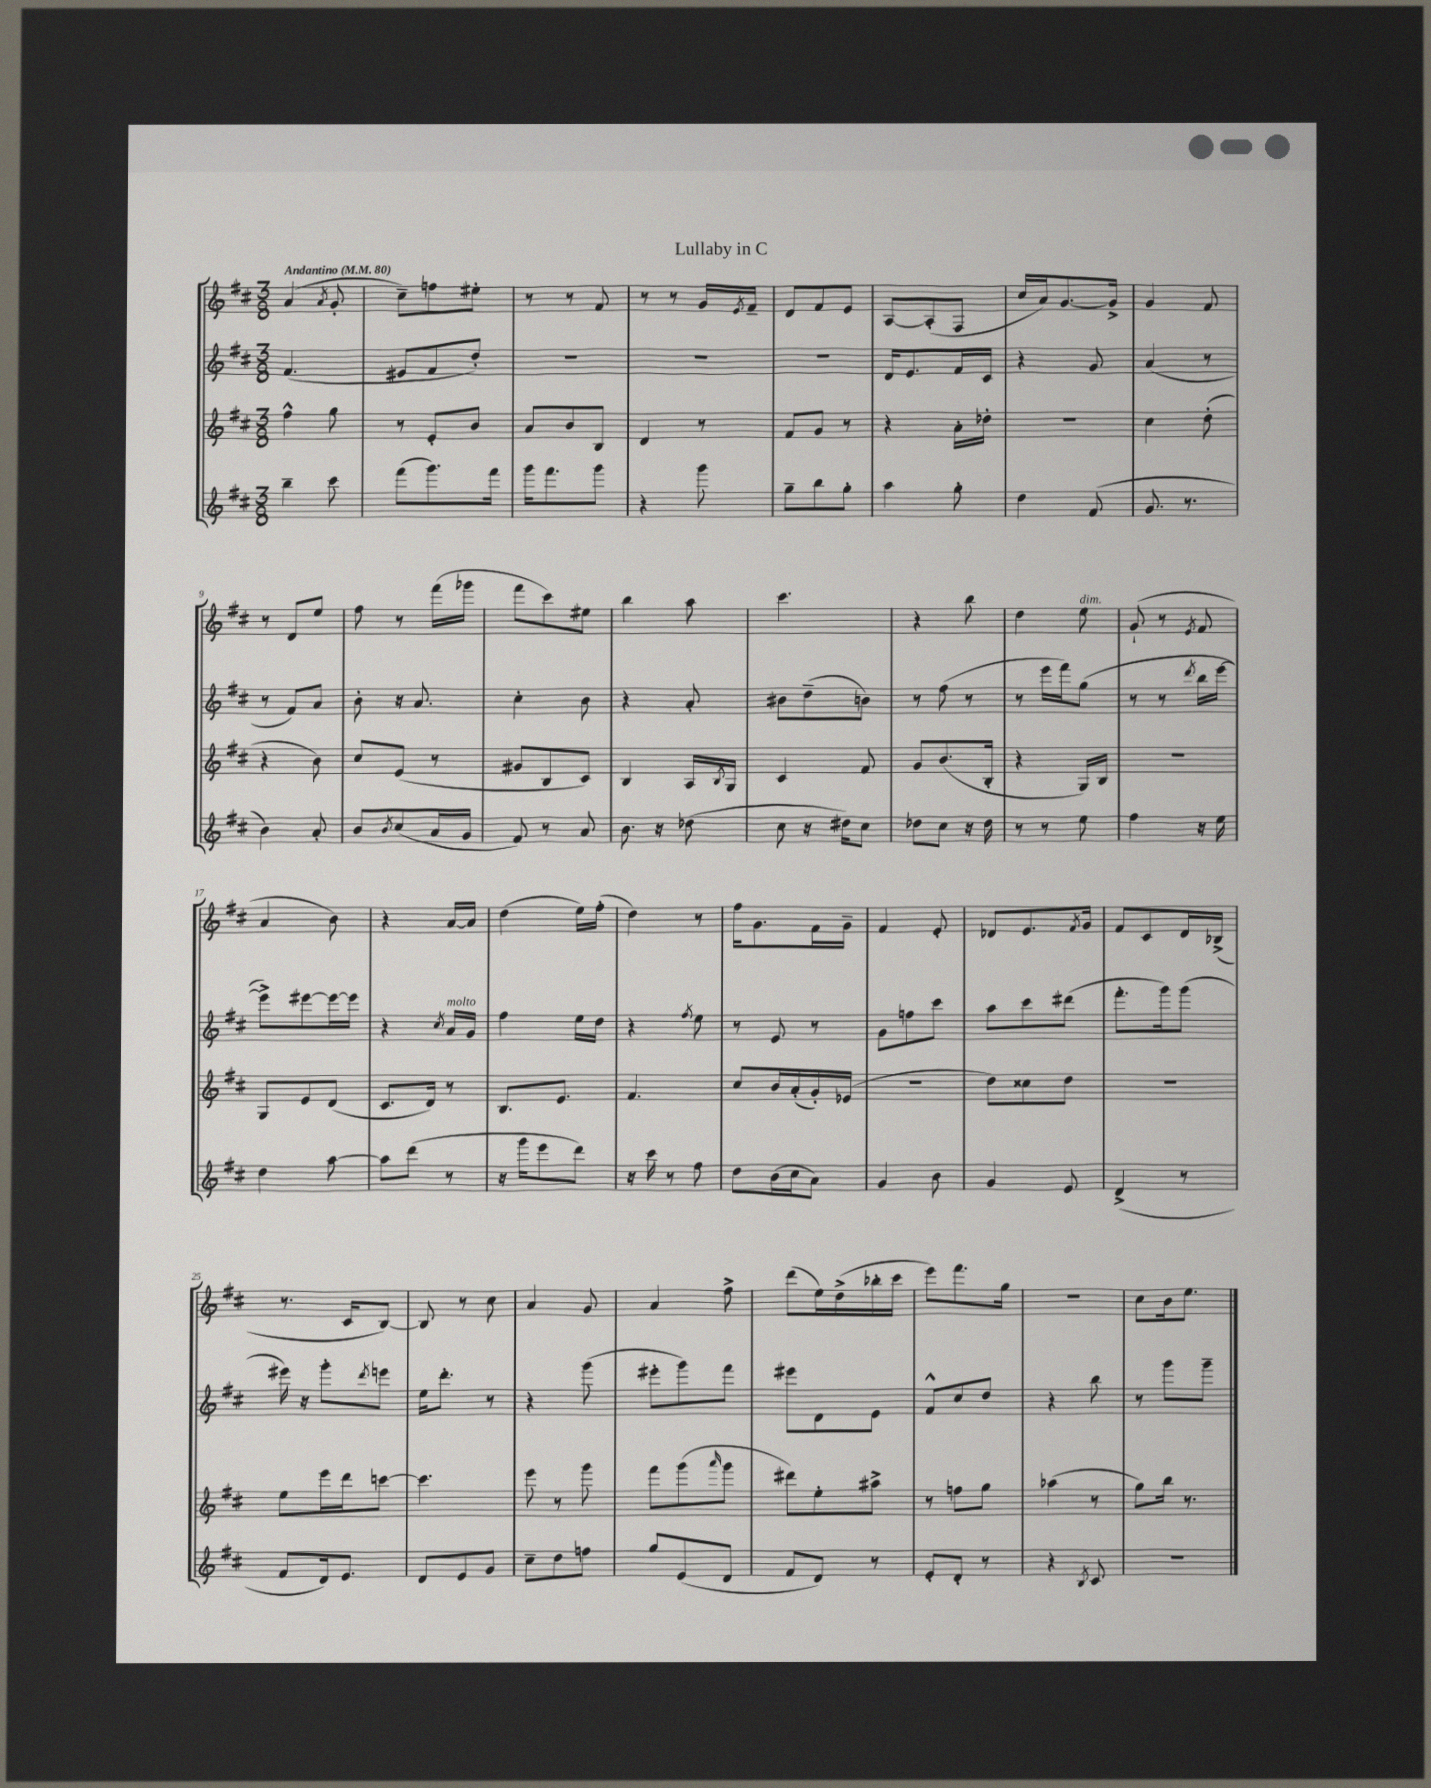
\header { title = "Lullaby in C" }
<<
\new StaffGroup <<
\new Staff = "s0" {
    \clef treble \key d \major \numericTimeSignature \time 3/8 \tempo "Andantino" 4 = 80
    a'4( \acciaccatura { a'8 } g'8-. |
    cis''8--) f''8 eis''8-. |
    r8 r8 fis'8 |
    r8 r8 g'16 \acciaccatura { e'8 } fis'16-- |
    d'8 fis'8 e'8 |
    a8~ a8-.( fis8 |
    cis''16 a'16) g'8.~ g'16-> |
    g'4 fis'8 |
    r8 d'8 e''8 |
    fis''8 r8 fis'''16( ges'''16 |
    fis'''8 cis'''8) eis''8 |
    b''4 a''8 |
    cis'''4. |
    r4 b''8 |
    d''4 e''8^\markup { \italic "dim." } |
    g'8-!( r8 \acciaccatura { e'8 } fis'8 |
    a'4 b'8) |
    r4 a'16~ a'16 |
    d''4( e''16) fis''16-.( |
    d''4) r8 |
    fis''16 g'8. fis'16 g'16-- |
    fis'4 e'8-. |
    des'8 e'8. \acciaccatura { fis'8 } g'16 |
    fis'8 cis'8 d'16 bes16->( |
    r8. cis'16 b8~) |
    b8 r8 cis''8 |
    a'4 g'8 |
    a'4 fis''8-> |
    d'''8( e''16) d''16->( bes''16-. cis'''16 |
    e'''8) fis'''8. g''16 |
    R4. |
    cis''8 b'16 e''8. \bar "|." |
}
\new Staff = "s1" {
    \clef treble \key d \major \numericTimeSignature \time 3/8
    fis'4.( |
    eis'8 fis'8 d''8-.) |
    R4. |
    R4. |
    R4. |
    d'16 e'8. fis'16 cis'16 |
    r4 g'8 |
    a'4( r8 |
    r8 fis'8) a'8 |
    b'8-. r16 a'8. |
    cis''4-. b'8 |
    r4 a'8-. |
    bis'8 d''8--( b'8) |
    r8 fis''8( r8 |
    r8 e'''16 fis'''16) g''8( |
    r8 r8 \acciaccatura { d'''8 } b''16 e'''16~ |
    e'''8->) eis'''8~ eis'''16~ eis'''16 |
    r4 \acciaccatura { cis''8 } a'16^\markup { \italic "molto" } g'16 |
    fis''4 e''16 d''16 |
    r4 \acciaccatura { fis''8 } e''8 |
    r8 e'8 r8 |
    g'8 f''8 cis'''8 |
    a''8 cis'''8 dis'''8( |
    fis'''8.-. g'''16) g'''8( |
    eis'''16) r16 g'''8-. \acciaccatura { d'''8 } e'''8 |
    e''16 d'''8.-. r8 |
    r4 g'''8( |
    eis'''8-. g'''8) fis'''8 |
    eis'''8 d'8 e'8 |
    fis'8-^ cis''8 d''8 |
    r4 b''8 |
    r8 g'''8 g'''8-- \bar "|." |
}
\new Staff = "s2" {
    \clef treble \key d \major \numericTimeSignature \time 3/8
    fis''4-^ g''8 |
    r8 e'8-. b'8 |
    a'8 b'8 b8 |
    d'4 r8 |
    fis'8 g'8 r8 |
    r4 a'16-. des''16-. |
    R4. |
    cis''4 d''8-.( |
    r4 b'8) |
    cis''8 e'8( r8 |
    gis'8 b8 cis'8) |
    b4 a16 \acciaccatura { b8 } g16 |
    cis'4 fis'8 |
    g'8 b'8.( b16-. |
    r4 g16) b16 |
    R4. |
    g8 e'8 d'8( |
    cis'8. d'16) r8 |
    b8. e'8. |
    fis'4. |
    cis''8 b'16 a'16-.( g'16-.) ees'16( |
    r4. |
    d''8) cisis''8 d''8 |
    R4. |
    e''8 e'''16 d'''16 c'''8~ |
    c'''4. |
    e'''8 r8 g'''8 |
    fis'''8 g'''8( \grace { a'''16 } g'''8 |
    dis'''8) e''8-. ais''8-> |
    r8 f''8 g''8 |
    aes''4( r8 |
    g''8) b''16 r8. \bar "|." |
}
\new Staff = "s3" {
    \clef treble \key d \major \numericTimeSignature \time 3/8
    b''4-- cis'''8 |
    fis'''8( g'''8.) fis'''16 |
    g'''16 fis'''8. g'''8 |
    r4 g'''8 |
    g''8-- b''8 g''8-. |
    a''4 g''8-. |
    d''4 fis'8( |
    g'8. r8. |
    b'4) a'8-. |
    b'8 \acciaccatura { b'8 } cis''8( a'16 g'16 |
    fis'8) r8 a'8 |
    b'8. r16 des''8( |
    cis''8 r16 dis''16) cis''8 |
    des''8 cis''8 r16 des''16 |
    r8 r8 e''8 |
    fis''4 r16 e''16 |
    d''4 a''8~ |
    a''8 d'''8( r8 |
    r16 g'''16 e'''8 d'''8) |
    r16 cis'''16 r8 fis''8 |
    d''8 b'16( cis''16 a'8) |
    g'4 b'8 |
    g'4 e'8 |
    d'4->( r8 |
    fis'8 d'16) e'8. |
    d'8 e'8 g'8 |
    cis''8-- d''8 f''8 |
    g''8 e'8( d'8 |
    fis'8 d'8) r8 |
    e'8-. d'8-. r8 |
    r4 \acciaccatura { b8 } cis'8 |
    R4. \bar "|." |
}
>>
>>
